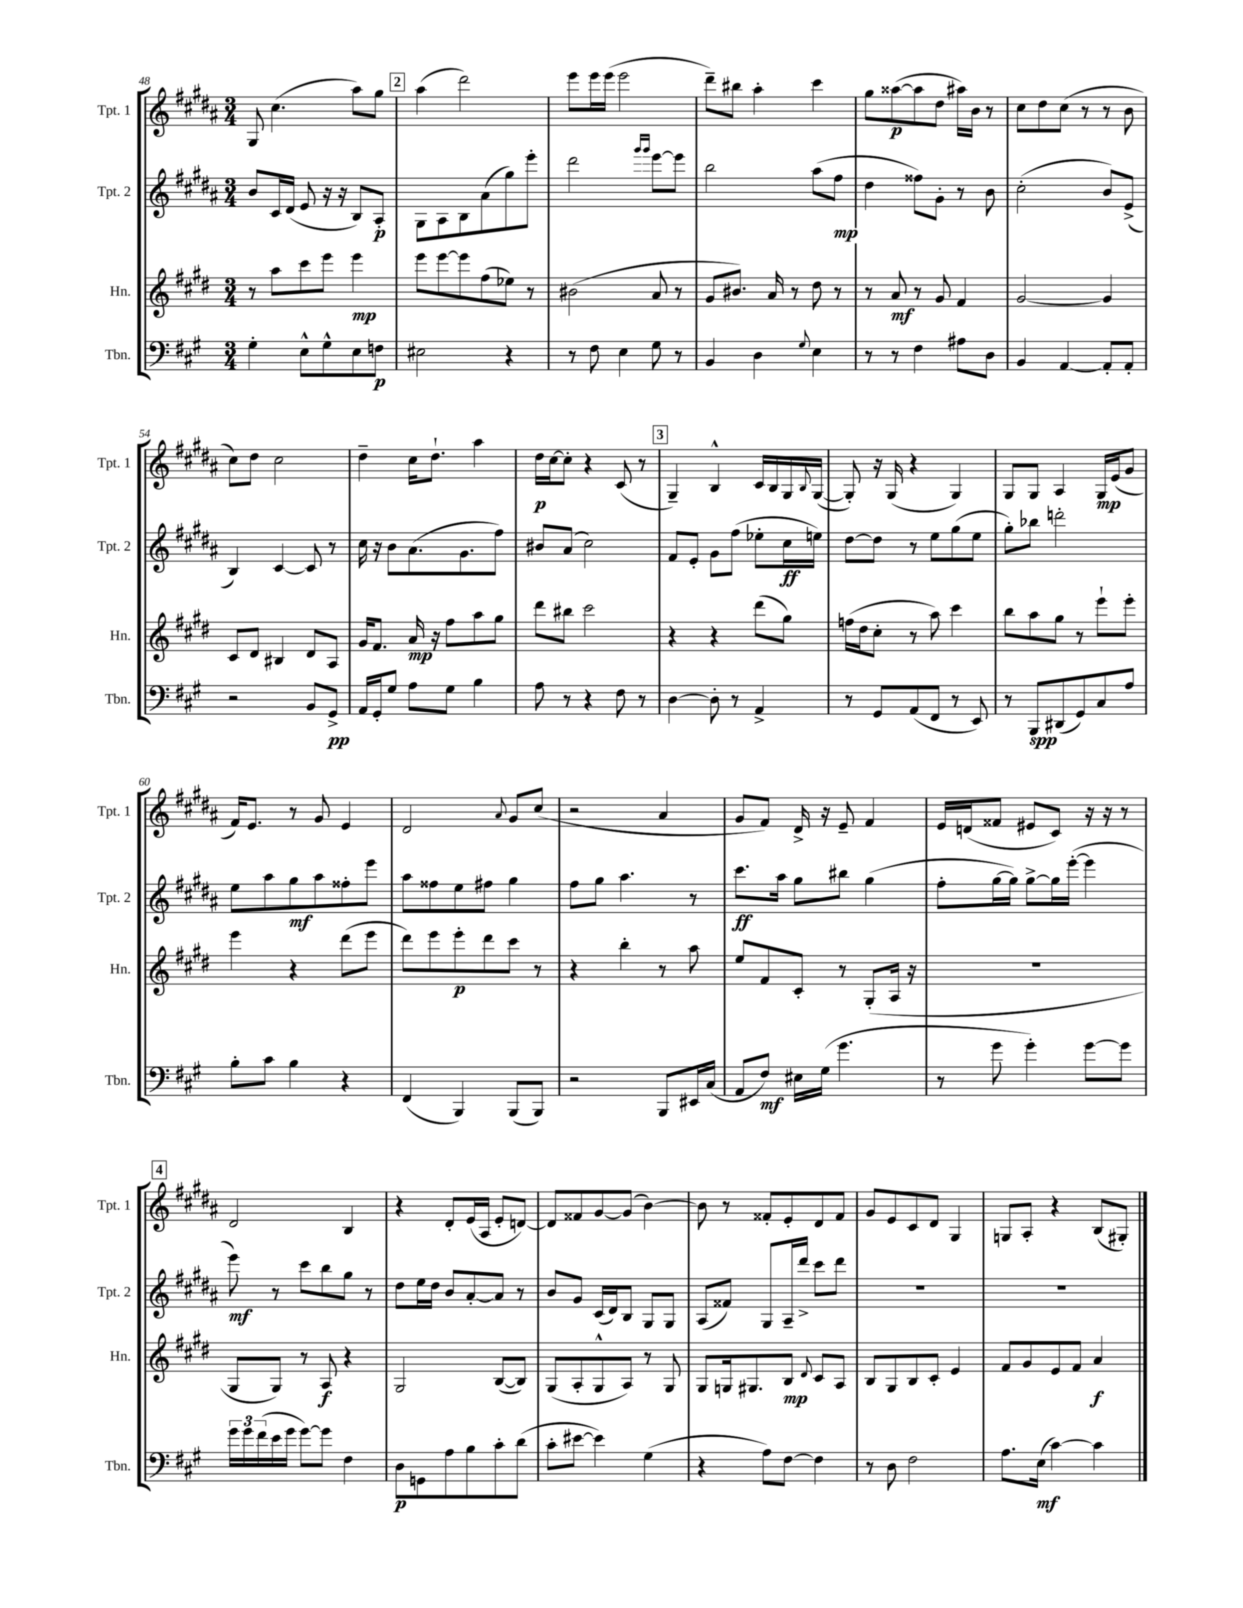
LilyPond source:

<<
\new StaffGroup <<
\new Staff = "s0" \with { instrumentName = "Tpt. 1" shortInstrumentName = "Tpt. 1" } {
    \clef treble \key b \major \numericTimeSignature \time 3/4
    gis8 cis''4.( ais''8) gis''8 |
    \mark \markup { \box "2" } ais''4( dis'''2) |
    e'''8 e'''16 e'''16( e'''2 |
    dis'''8--) bis''8 ais''4-. cis'''4 |
    gis''8 aisis''8~\p( aisis''8 dis''8 ais''16) b'16 r8 |
    cis''8 dis''8 cis''8( r8 r8 b'8 |
    cis''8) dis''8 cis''2 |
    dis''4-- cis''16 dis''8.-! ais''4 |
    dis''16\p cis''16~ cis''8-. r4 cis'8( r8 |
    \mark \markup { \box "3" } gis4--) b4-^ cis'16 b16 gis16 \appoggiatura { b8 } gis16~( |
    gis8-.) r16 gis16( r4 gis4) |
    gis8 gis8 ais4 gis16\mp e'16( gis'8 |
    fis'16) e'8. r8 gis'8 e'4 |
    dis'2 \appoggiatura { ais'8 } gis'8 cis''8( |
    r2 ais'4 |
    gis'8 fis'8) dis'16-> r16 e'8-- fis'4 |
    e'16 d'16( fisis'8 eis'8 cis'8) r16 r16 r8 |
    \mark \markup { \box "4" } dis'2 b4 |
    r4 dis'8-. e'16( ais16 e'8-. d'8~) |
    d'8 fisis'8 gis'8~ gis'8( b'4~) |
    b'8 r8 fisis'8-. e'8-. dis'8 fisis'8 |
    gis'8 e'8 cis'8 dis'8 gis4 |
    g8 ais8-. r4 b8( gis8-.) \bar "|." |
}
\new Staff = "s1" \with { instrumentName = "Tpt. 2" shortInstrumentName = "Tpt. 2" } {
    \clef treble \key b \major \numericTimeSignature \time 3/4
    b'8 cis'16 dis'16( e'8 r16 r16 b8) ais8-.\p |
    \mark \markup { \box "2" } gis8 ais8 b8 ais'8( gis''8) e'''8-. |
    dis'''2 \grace { gis'''16 gis'''16 } e'''8~ e'''8 |
    b''2 ais''8( fis''8\mp |
    dis''4 fisis''8) gis'8-. r8 b'8 |
    cis''2-.( b'8) e'8->( |
    b4) cis'4~ cis'8 r8 |
    cis''16 r16 b'8 ais'8.( gis'8. fis''8) |
    bis'8 ais'8( cis''2) |
    \mark \markup { \box "3" } fis'8 e'8-. gis'8 fis''8( ees''8-. cis''16\ff e''16) |
    dis''8~ dis''8 r8 e''8 gis''8( e''8 |
    gis''8-.) bes''8 d'''2-. |
    e''8 ais''8 gis''8\mf ais''8 fisis''8-. e'''8 |
    ais''8 fisis''8 e''8 fis''8 gis''4 |
    fis''8 gis''8 ais''4. r8 |
    cis'''8.\ff ais''16 gis''8 bis''8 gis''4( |
    fis''8-. gis''16~ gis''16) gis''8~-> gis''16 e'''16~-.( e'''4 |
    \mark \markup { \box "4" } e'''8\mf) r8 cis'''8 b''8 gis''8 r8 |
    dis''8 e''16 dis''16 b'8 ais'8~-. ais'8 r8 |
    b'8 gis'8 cis'16( dis'16) b8 gis8 gis8 |
    ais8( fisis'8) gis8 ais16-- dis'''16-> cis'''8 dis'''8 |
    R2. |
    R2. \bar "|." |
}
\new Staff = "s2" \with { instrumentName = "Hn." shortInstrumentName = "Hn." } {
    \clef treble \key e \major \numericTimeSignature \time 3/4
    r8 a''8 cis'''8 e'''8 e'''4\mp |
    \mark \markup { \box "2" } e'''8 e'''8~ e'''8 fis''8( ees''8) r8 |
    bis'2( a'8 r8 |
    gis'8 bis'8.) a'16 r8 dis''8 r8 |
    r8 a'8\mf r8 gis'8 fis'4 |
    gis'2~ gis'4 |
    cis'8 dis'8 bis4 dis'8 a8 |
    gis'16 fis'8. a'16\mp r16 fis''8 a''8 gis''8 |
    dis'''8 bis''8 cis'''2 |
    \mark \markup { \box "3" } r4 r4 dis'''8( gis''8) |
    f''16( dis''16 cis''8-. r8 a''8) cis'''4 |
    b''8 a''8 gis''8 r8 e'''8-! e'''8-. |
    e'''4 r4 dis'''8( e'''8 |
    dis'''8) e'''8 e'''8-.\p dis'''8 cis'''8 r8 |
    r4 b''4-. r8 a''8 |
    e''8 fis'8 cis'8-. r8 gis8-.( a16 r16 |
    R2. |
    \mark \markup { \box "4" } gis8 gis8) r8 a8\f r4 |
    gis2 b8~( b8) |
    gis8( a8-. gis8-^ a8) r8 gis8 |
    gis8 g16 gis8. b8\mp \appoggiatura { dis'8 } cis'8 a8 |
    b8 gis8 b8 cis'8-. e'4 |
    fis'8 gis'8 e'8 fis'8 a'4\f \bar "|." |
}
\new Staff = "s3" \with { instrumentName = "Tbn." shortInstrumentName = "Tbn." } {
    \clef bass \key a \major \numericTimeSignature \time 3/4
    gis4-. e8-^ gis8-^ e8 f8\p |
    \mark \markup { \box "2" } eis2 r4 |
    r8 fis8 e4 gis8 r8 |
    b,4 d4 \appoggiatura { gis8 } e4 |
    r8 r8 fis4 ais8 d8 |
    b,4 a,4~ a,8-. a,8-. |
    r2 b,8 gis,8->\pp |
    a,16 gis,16-. gis8 a8 gis8 b4 |
    a8 r8 r4 fis8 r8 |
    \mark \markup { \box "3" } d4~ d8-. r8 a,4-> |
    r8 gis,8 a,8( fis,8 r8 e,8) |
    r8 b,,8\spp dis,8( gis,8) cis8 a8 |
    b8-. cis'8 b4 r4 |
    fis,4( b,,4) b,,8( b,,8) |
    r2 b,,8 eis,16 cis16( |
    a,8 fis8\mf) eis16 gis16( gis'4. |
    r8 gis'8 gis'4-.) gis'8~ gis'8 |
    \mark \markup { \box "4" } \tuplet 3/2 { gis'16 gis'16 fis'16( } e'16 gis'16 gis'8~) gis'8 fis4 |
    d8\p g,8 a8 b8 cis'8-. d'8( |
    cis'8-. eis'8~ eis'4) gis4( |
    r4 a8) fis8~ fis4 |
    r8 d8 fis2 |
    a8. e16\mf( cis'4~) cis'4 \bar "|." |
}
>>
>>
\layout { \context { \Score currentBarNumber = #48 } }
